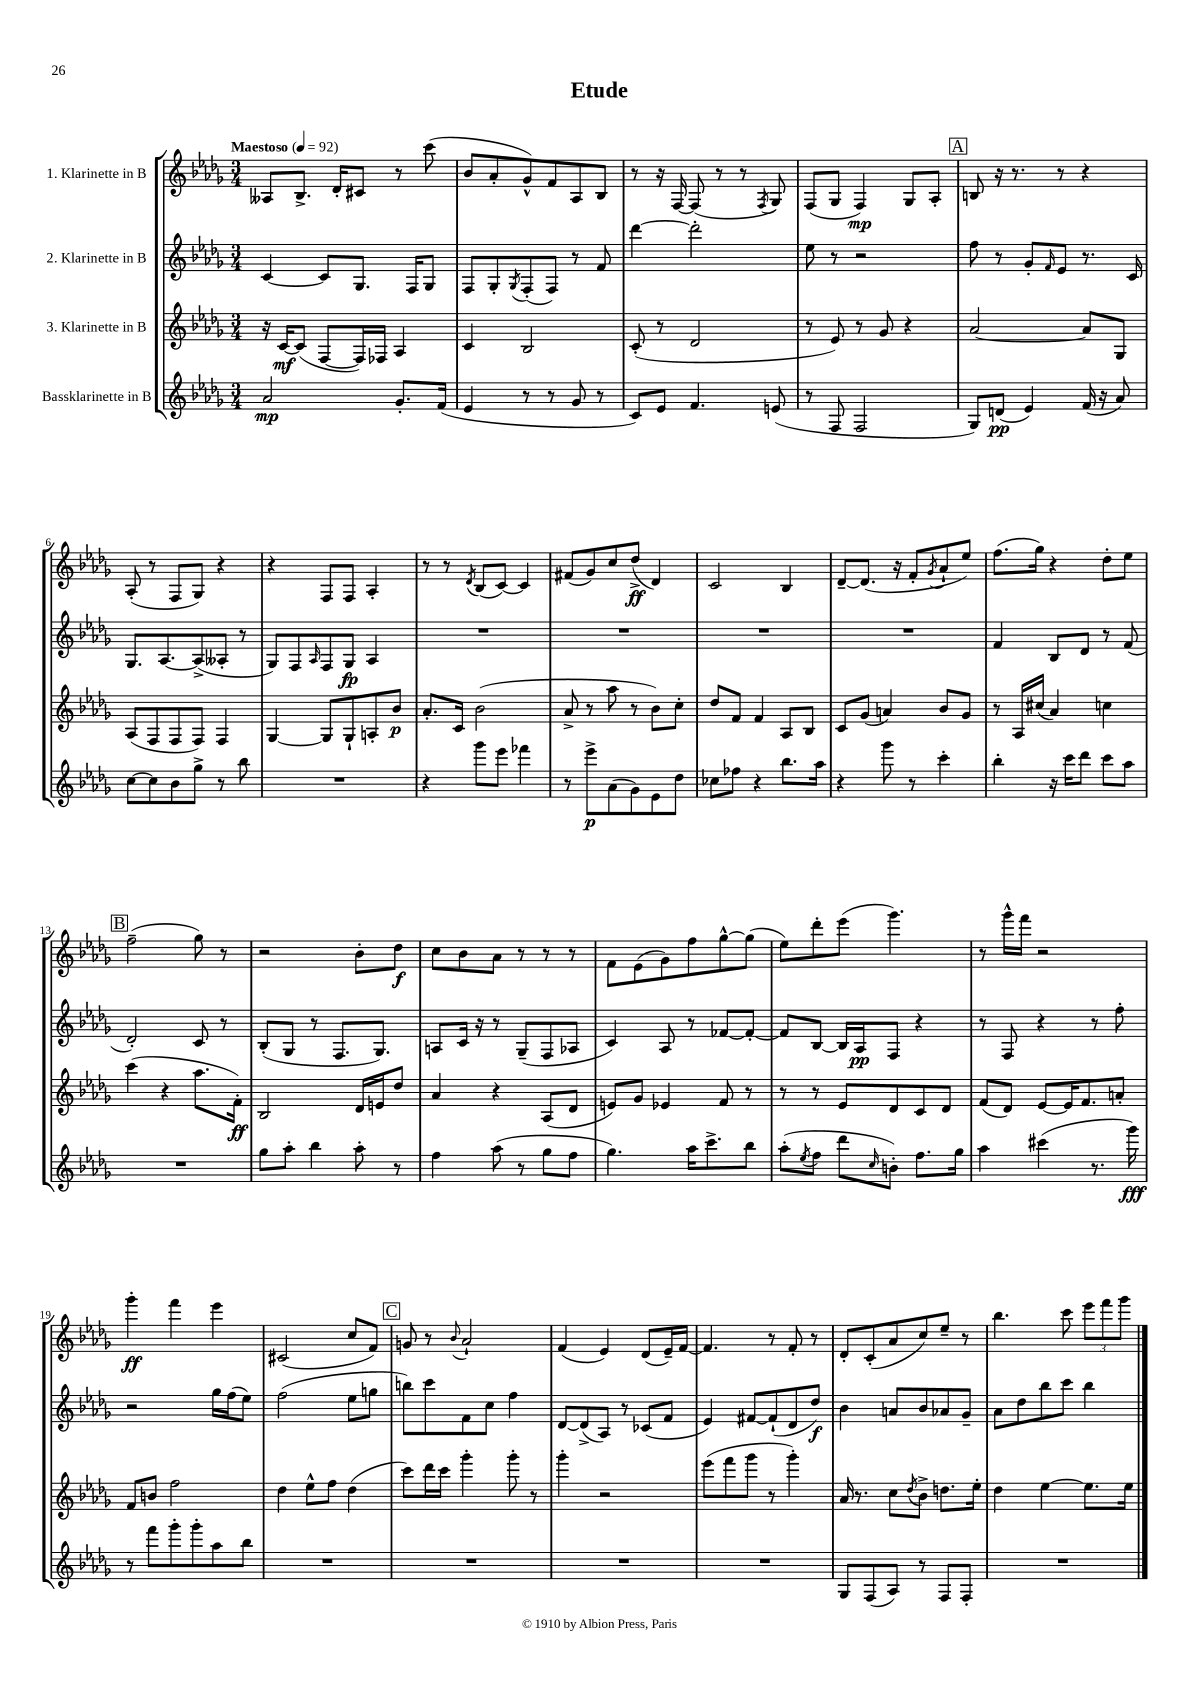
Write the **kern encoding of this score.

**kern	**kern	**kern	**kern
*staff4	*staff3	*staff2	*staff1
*clefG2	*clefG2	*clefG2	*clefG2
*k[b-e-a-d-g-]	*k[b-e-a-d-g-]	*k[b-e-a-d-g-]	*k[b-e-a-d-g-]
*M3/4	*M3/4	*M3/4	*M3/4
*MM92	*MM92	*MM92	*MM92
2a-	16r	[4c	8A--
.	[16c	.	.
.	(8c]	.	8.B-^
.	[8F	8c]	.
.	.	.	16d-'
.	16F])	8.G-	8c#
.	16F-	.	.
8.g-'	4A-	.	8r
.	.	16F	.
.	.	8G-	(8ccc
(16f	.	.	.
=	=	=	=
4e-	4c	8F	8b-
.	.	8G-'	8a-'
.	.	8qG-	.
8r	2B-	(8F'	8g-^^)
8r	.	8F)	8f
8g-	.	8r	8A-
8r	.	8f	8B-
=	=	=	=
8c)	(8c'	[4ddd-	8r
8e-	8r	.	16r
.	.	.	[16F
4.f	2d-	2ddd-']	(8F]
.	.	.	8r
.	.	.	8r
.	.	.	8qF
(8e	.	.	8G-)
=	=	=	=
8r	8r	8ee-	(8F
8F	8e-)	8r	8G-
2F	8r	2r	4F)
.	8g-	.	.
.	4r	.	8G-
.	.	.	8A-'
=	=	=	=
8G-)	[2a-	8ff	8B
(8d	.	8r	16r
.	.	.	8.r
4e-)	.	8g-'	.
.	.	16qqf	.
.	.	8e-	8r
(16f	8a-]	8.r	4r
16r	.	.	.
8a-)	8G-	.	.
.	.	16c	.
=	=	=	=
[8cc	(8A-	8.G-	(8A-'
8cc]	8F	.	8r
.	.	[8.A-	.
8b-	8F	.	8F
8gg-^	8F)	(8A-^]	8G-)
8r	4F	8A--'	4r
8bb-	.	8r	.
=	=	=	=
2.r	[4G-	8G-)	4r
.	.	8F	.
.	.	16qqA-	.
.	8G-]	8F	8F
.	8G-`	8G-	8F
.	8A'	4A-	4A-'
.	8b-	.	.
=	=	=	=
4r	8.a-'	2.r	8r
.	.	.	8r
.	16c	.	.
.	.	.	8qd-
8ggg-	(2b-	.	(8B-
8eee-	.	.	[8c)
4fff-	.	.	4c]
=	=	=	=
8r	8a-^	2.r	(8f#
8eee-^	8r	.	8g-)
(8a-	8aa-	.	8cc
8g-)	8r	.	(8dd-^
8e-	8b-)	.	4d-)
8dd-	8cc'	.	.
=	=	=	=
8cc-	8dd-	2.r	2c
8ff-	8f	.	.
4r	4f	.	.
8.bb-	8A-	.	4B-
.	8B-	.	.
16aa-	.	.	.
=	=	=	=
4r	8c	2.r	[8d-~
.	(8g-	.	(8.d-]
8ggg-	4a)	.	.
.	.	.	16r
8r	.	.	8f'
.	.	.	8qg-
4ccc'	8b-	.	8a-`
.	8g-	.	8ee-)
=	=	=	=
4bb-'	8r	4f	(8.ff
.	16A-	.	.
.	(16cc#	.	16gg-)
16r	4a-)	8B-	4r
16ccc	.	.	.
8ddd-	.	8d-	.
8ccc	4cc	8r	8dd-'
8aa-	.	(8f	8ee-
=	=	=	=
2.r	(4ccc	2d-')	(2ff~
.	4r	.	.
.	8.aa-	8c	8gg-)
.	.	8r	8r
.	16f')	.	.
=	=	=	=
8gg-	2B-	(8B-'	2r
8aa-'	.	8G-	.
4bb-	.	8r	.
.	.	8.F	.
8aa-'	16d-	.	8b-'
.	16e	8.G-)	.
8r	8dd-	.	8dd-
=	=	=	=
4ff	4a-	8A	8cc
.	.	16c	8b-
.	.	16r	.
(8aa-	4r	8r	8a-
8r	.	(8G-~	8r
8gg-	(8A-	8F	8r
8ff	8d-	8A-	8r
=	=	=	=
4.gg-)	8e)	4c)	8f
.	8g-	.	(8e-
.	4e-	8A-	8g-)
16aa-	.	8r	8ff
8.ccc^	.	.	.
.	8f	[8f-	[8gg-^^
8bb-	8r	8f-'_	(8gg-]
=	=	=	=
(8aa-'	8r	8f-]	8ee-)
8qee-	.	.	.
8ff	8r	[8B-	8ddd-'
8ddd-	8e-	16B-]	(8eee-
.	.	16A-	.
16qqcc	.	.	.
8b')	8d-	8F	4.ggg-)
8.ff	8c	4r	.
.	8d-	.	.
16gg-	.	.	.
=	=	=	=
4aa-	(8f	8r	8r
.	8d-)	8F	16ggg-^^
.	.	.	16fff
(4ccc#	[8e-	4r	2r
.	16e-]	.	.
.	8.f	.	.
8.r	.	8r	.
.	8a'	8ff'	.
16ggg-)	.	.	.
=	=	=	=
8r	8f	2r	4ggg-'
8fff	8b	.	.
8ggg-'	2ff	.	4fff
8ggg-'	.	.	.
8aa-	.	16gg-	4eee-
.	.	(16ff	.
8bb-	.	8ee-)	.
=	=	=	=
2.r	4dd-	(2ff	(2c#
.	8ee-^^	.	.
.	8ff	.	.
.	(4dd-	8ee-	8cc
.	.	8gg	8f)
=	=	=	=
2.r	8ccc)	8bb)	8g
.	16ddd-	8ccc	8r
.	16ccc	.	.
.	.	.	8qqb-
.	4ggg-'	8f	2a-`
.	.	8cc	.
.	8ggg-'	4ff	.
.	8r	.	.
=	=	=	=
2.r	4ggg-'	[8d-	(4f
.	.	(8d-^]	.
.	2r	8A-)	4e-)
.	.	8r	.
.	.	(8c-	(8d-
.	.	8f	16e-~)
.	.	.	[16f
=	=	=	=
2.r	(8eee-	4e-)	4.f]
.	8fff	.	.
.	8ggg-	[8f#	.
.	8r	(8f#`]	8r
.	4ggg-')	8d-	8f'
.	.	8dd-)	8r
=	=	=	=
8G-	16a-	4b-	8d-'
.	8.r	.	.
(8F	.	.	(8c'
8A-)	8cc	8a	8a-
.	8qdd-	.	.
8r	8b-^	8b-	8cc)
8F	8.dd	8a-	8ee-~
8F'	.	8g-~	8r
.	16ee-'	.	.
=	=	=	=
2.r	4dd-	8a-	4.bb-
.	.	8dd-	.
.	[4ee-	8bb-	.
.	.	8ccc	8ccc
.	8.ee-]	4bb-	12eee-
.	.	.	12fff
.	.	.	12ggg-
.	16ee-	.	.
==	==	==	==
*-	*-	*-	*-
